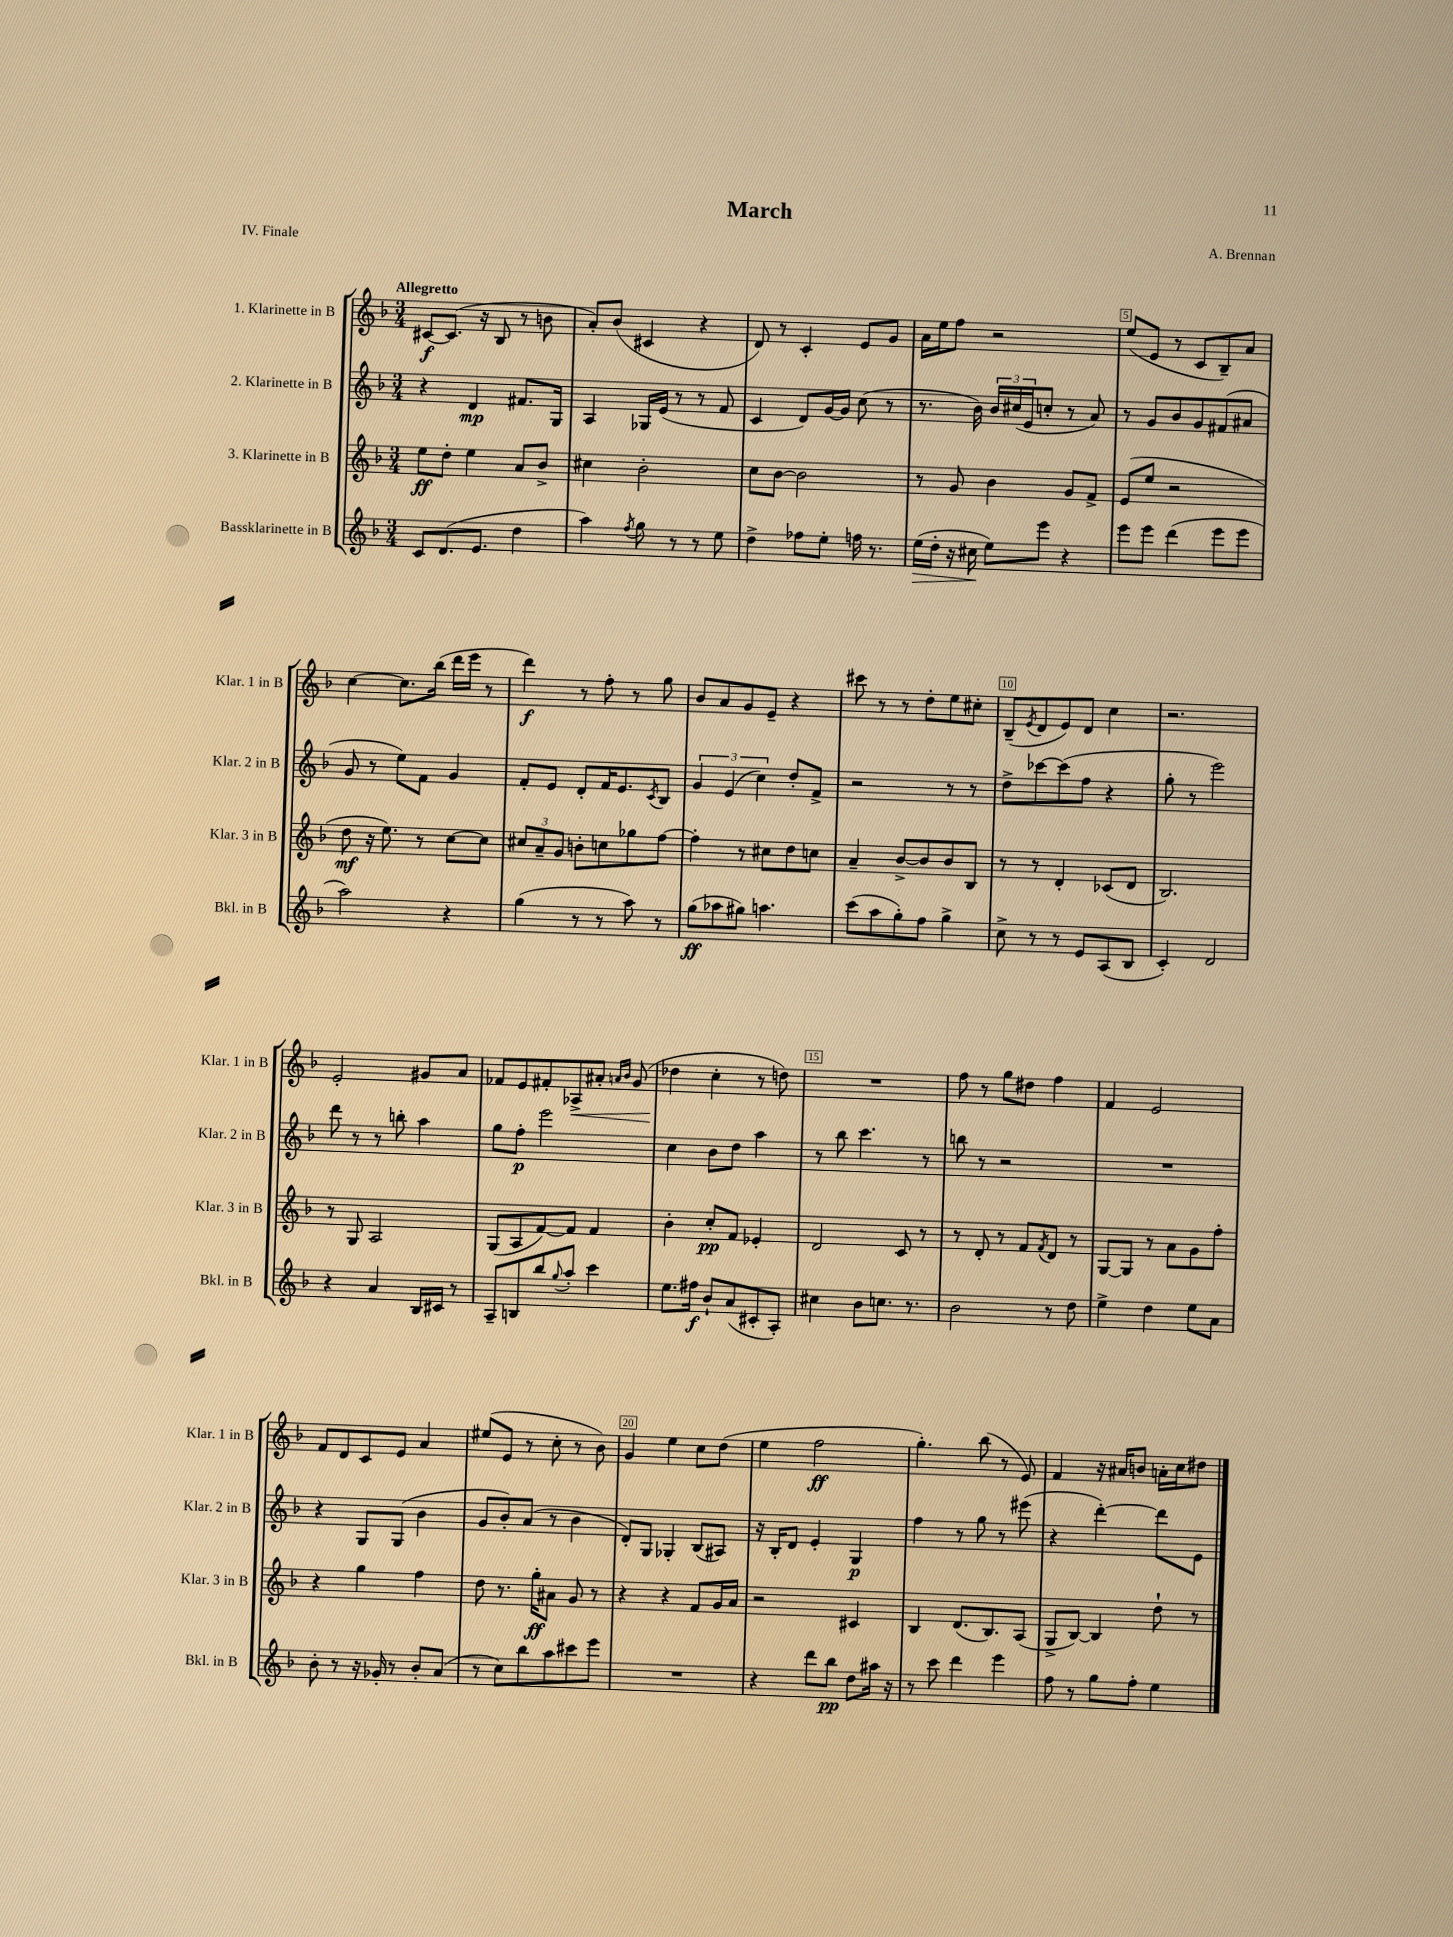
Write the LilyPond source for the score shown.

\header { title = "March" composer = "A. Brennan" piece = "IV. Finale" }
<<
\new StaffGroup <<
\new Staff = "s0" \with { instrumentName = "1. Klarinette in B" shortInstrumentName = "Klar. 1 in B" } {
    \clef treble \key f \major \numericTimeSignature \time 3/4 \tempo "Allegretto"
    cis'8~\f cis'8.( r16 bes8 r8 b'8 |
    a'8-.) bes'8( cis'4 r4 |
    d'8) r8 c'4-. e'8 g'8 |
    a'16 e''16 f''8 r2 |
    e''8( e'8 r8 c'8 bes8--) a'8 |
    c''4~ c''8. bes''16( d'''16 e'''16 r8 |
    d'''4\f) r8 f''8-. r8 g''8 |
    bes'8 a'8 g'8 e'8-- r4 |
    cis'''8 r8 r8 d''8-. e''8 cis''8-. |
    bes8--( \acciaccatura { e'8 } d'8 e'8) d'8 c''4 |
    r2. |
    e'2-. gis'8 a'8 |
    fes'8 e'8 fis'8-. aes8->\< ais'8-. \grace { a'16 bes'16 } g'8( |
    des''4\! c''4-. r8 d''8) |
    R2. |
    f''8 r8 g''8 dis''8 f''4 |
    f'4 e'2 |
    f'8 d'8 c'8 e'8 a'4 |
    eis''8( e'8 r8 c''8-. r8 bes'8) |
    g'4 e''4 c''8 d''8( |
    e''4 f''2\ff |
    g''4.-.) bes''8( r8 e'8) |
    f'4 r16 ais'16 b'8 a'16-. c''16 dis''8 \bar "|." |
}
\new Staff = "s1" \with { instrumentName = "2. Klarinette in B" shortInstrumentName = "Klar. 2 in B" } {
    \clef treble \key f \major \numericTimeSignature \time 3/4
    r4 d'4\mp fis'8. g16 |
    a4 ges16 e'16( r8 r8 f'8 |
    c'4 d'8) g'16~ g'16 c''8( r8 |
    r8. bes'16) \tuplet 3/2 { bes'16 cis''16( e'16 } c''8-. r8 a'8) |
    r8 g'8 bes'8 g'8 fis'8( ais'8 |
    g'8 r8 e''8) f'8 g'4 |
    f'8-. e'8 d'8-. f'16 e'8. \acciaccatura { c'8 } bes8 |
    \tuplet 3/2 { g'4 e'4( c''4) } d''8-. f'8-> |
    r2 r8 r8 |
    d''8-> ces'''8~ ces'''8( f''8 r4 |
    g''8-. r8 e'''2) |
    d'''8 r8 r8 b''8-. a''4 |
    g''8 f''8-.\p e'''2 |
    c''4 bes'8 d''8 a''4 |
    r8 bes''8 c'''4. r8 |
    b''8 r8 r2 |
    R2. |
    r4 g8 g8( bes'4 |
    g'8 bes'8-.) a'8( r8 bes'4 |
    d'8-.) g8 ges4-. bes8( ais8) |
    r16 bes16-. d'8 e'4-. g4\p |
    f''4 r8 g''8 r8 eis'''8( |
    r4 d'''4~-.) d'''8 e'8 \bar "|." |
}
\new Staff = "s2" \with { instrumentName = "3. Klarinette in B" shortInstrumentName = "Klar. 3 in B" } {
    \clef treble \key f \major \numericTimeSignature \time 3/4
    e''8\ff d''8-. e''4 a'8 bes'8-> |
    cis''4 bes'2-. |
    c''8 bes'8~ bes'2 |
    r8 g'8 bes'4 g'8 f'8-> |
    e'8( e''8 r2 |
    d''8\mf r16 e''8.) r8 c''8~ c''8 |
    \tuplet 3/2 { cis''8 a'8-- g'8 } b'8-. c''8 ges''8 f''8~ |
    f''4-. r8 cis''8 d''8 c''8 |
    a'4-- bes'8~-> bes'8 bes'8 bes8 |
    r8 r8 d'4-. ces'8( d'8 |
    bes2.) |
    r8 g8 a2 |
    g8( a8 f'8~) f'8 f'4 |
    bes'4-. c''8-.\pp f'8 ees'4-. |
    d'2 c'8 r8 |
    r8 d'8-. r8 f'8 \acciaccatura { f'8 } d'8 r8 |
    g8~ g8 r8 a'8 g'8 f''8-. |
    r4 g''4 f''4 |
    d''8 r8. g''16-.\ff ais'8 g'8 r8 |
    r4 r4 f'8 g'16 a'16 |
    r2 cis'4 |
    bes4 d'8.( bes8.) a8( |
    g8-> bes8~) bes4 d''8-! r8 \bar "|." |
}
\new Staff = "s3" \with { instrumentName = "Bassklarinette in B" shortInstrumentName = "Bkl. in B" } {
    \clef treble \key f \major \numericTimeSignature \time 3/4
    c'8 d'8.( e'8. d''4 |
    a''4) \acciaccatura { f''8 } g''8 r8 r8 e''8 |
    d''4-> fes''8 e''8-. f''16 r8. |
    e''16\>( d''16-. r16 cis''16\! e''8) e'''8 r4 |
    e'''8 e'''8 d'''4( e'''8 e'''8 |
    a''2) r4 |
    g''4( r8 r8 a''8) r8 |
    g''8\ff( aes''8 gis''8) a''4. |
    c'''8( a''8 g''8-.) f''8 g''4-> |
    c''8-> r8 r8 e'8 a8( bes8 |
    c'4-.) d'2 |
    r4 a'4 bes16 cis'16 r8 |
    a8-- b8 bes''8 \appoggiatura { g''8 } a''8-. c'''4 |
    e''8. fis''16\f bes'8-! a'8( cis'8-. a8-.) |
    cis''4 bes'8 c''8. r8. |
    bes'2 r8 d''8 |
    e''4-> d''4 e''8 a'8 |
    bes'8-. r8 r16 ges'16-. r8 bes'8-. a'8( |
    r8 c''8) bes''8 a''8 cis'''8 e'''8 |
    R2. |
    r4 d'''8 bes''8\pp d''8 ais''16 r16 |
    r8 c'''8 d'''4 e'''4 |
    f''8 r8 g''8 f''8-. e''4 \bar "|." |
}
>>
>>
\layout { \context { \Score \override BarNumber.break-visibility = ##(#f #t #t) barNumberVisibility = #(every-nth-bar-number-visible 5) \override BarNumber.stencil = #(make-stencil-boxer 0.1 0.3 ly:text-interface::print) } }
